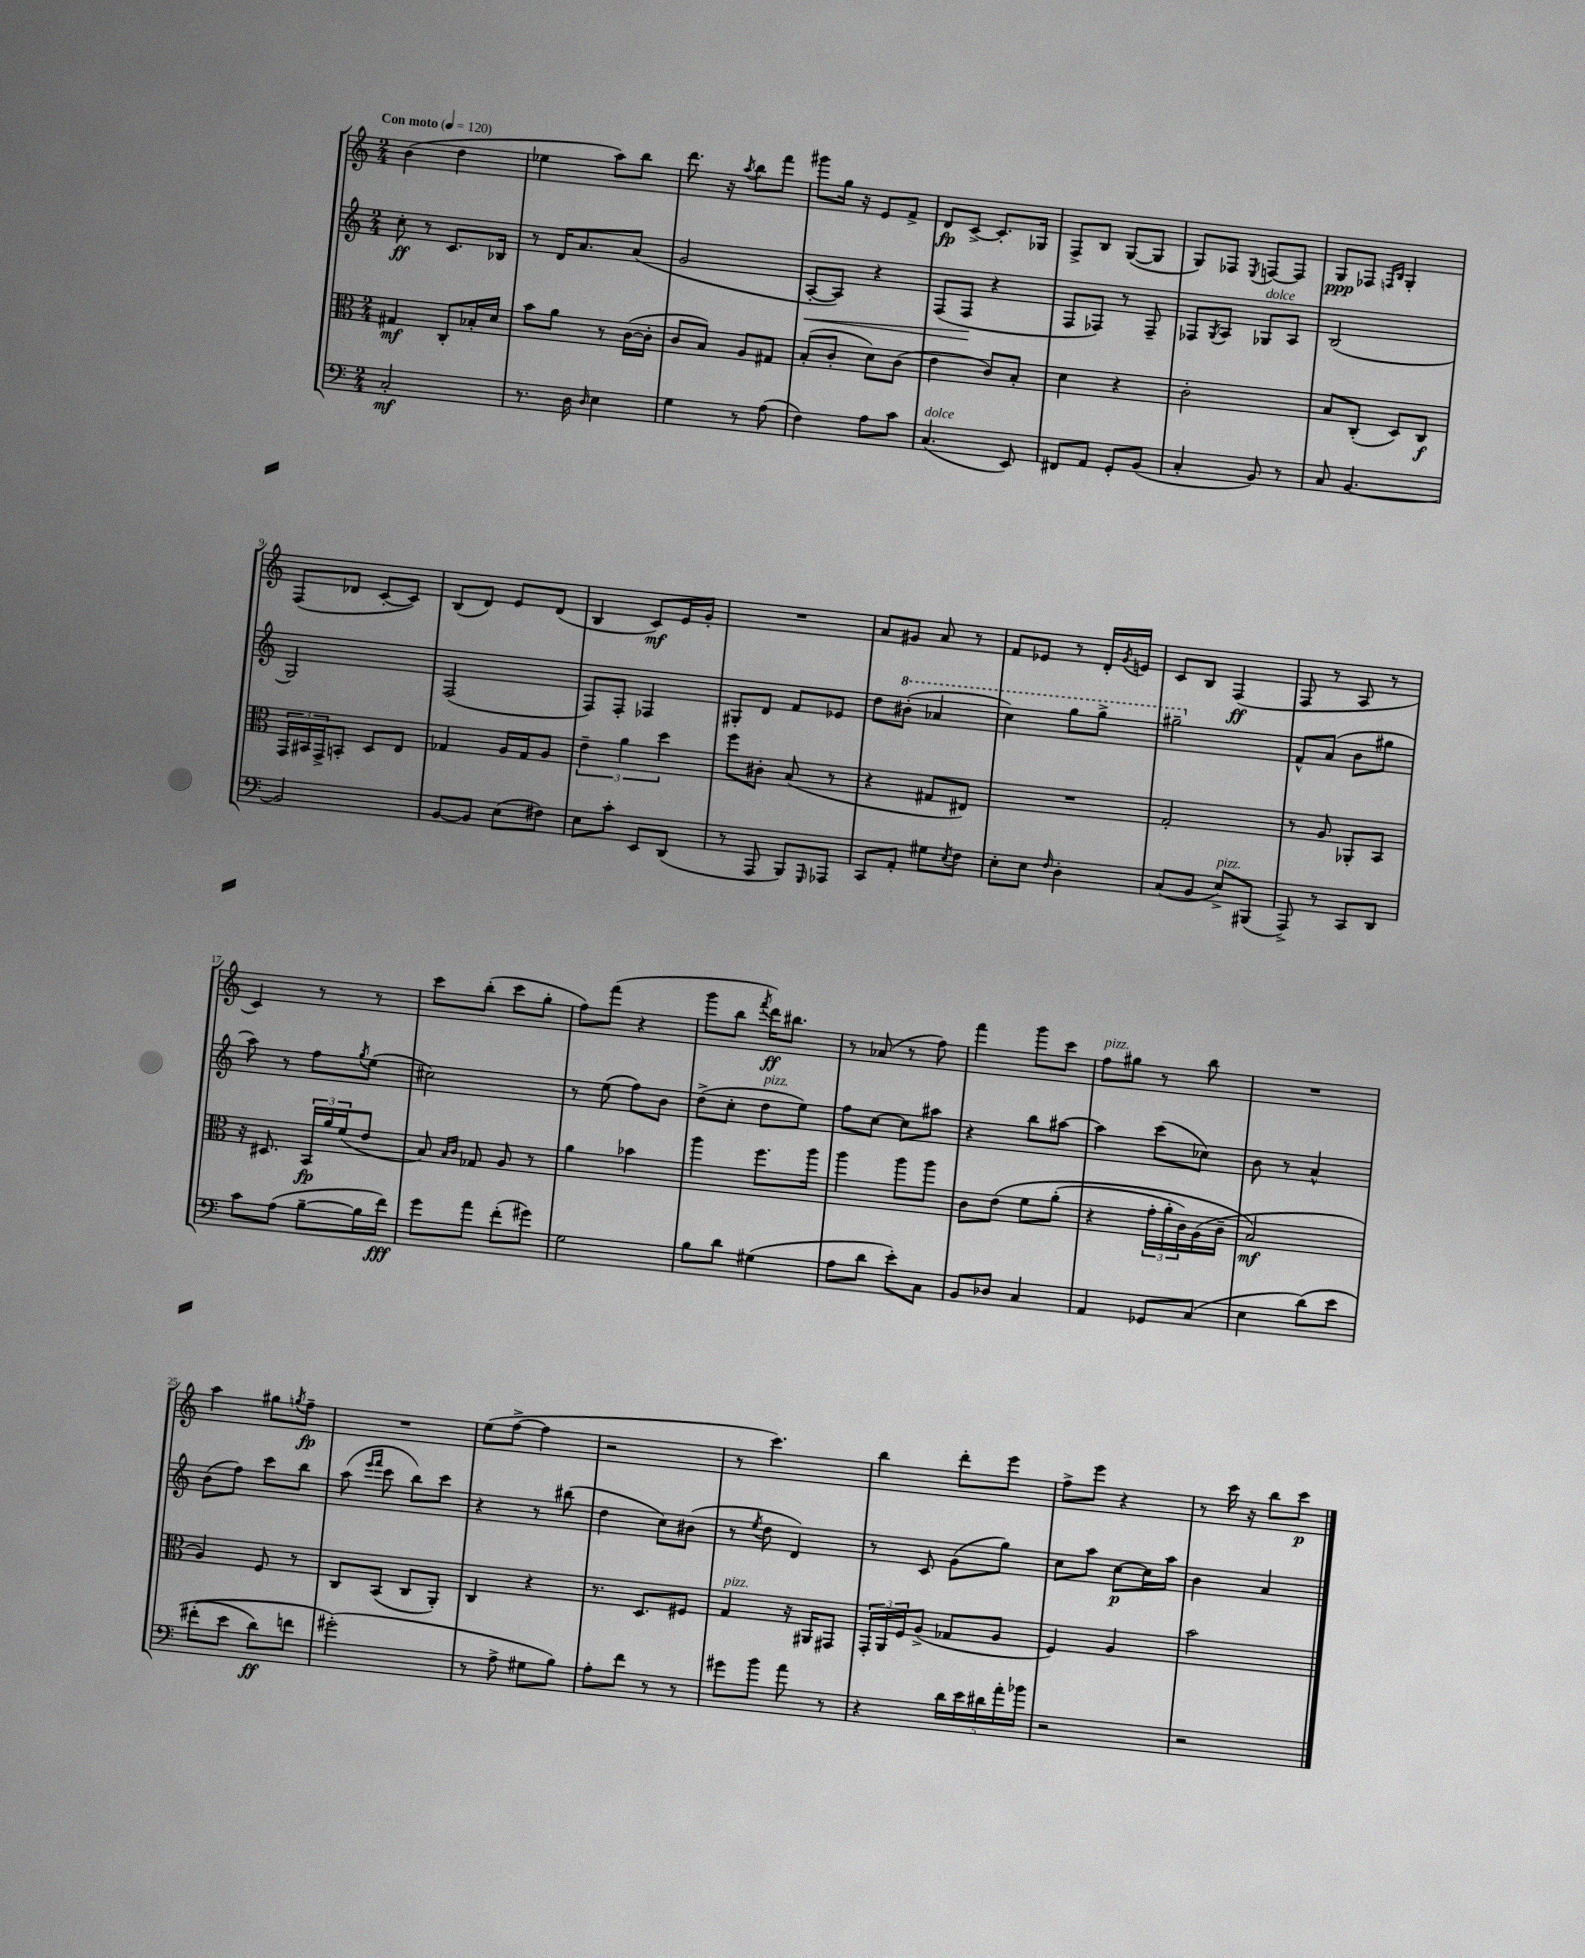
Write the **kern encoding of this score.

**kern	**dynam	**kern	**dynam	**kern	**dynam	**kern	**dynam
*part4	*part4	*part3	*part3	*part2	*part2	*part1	*part1
*staff4	*staff4	*staff3	*staff3	*staff2	*staff2	*staff1	*staff1
*clefF4	*	*clefC3	*	*clefG2	*	*clefG2	*
*k[]	*	*k[]	*	*k[]	*	*k[]	*
*M2/4	*	*M2/4	*	*M2/4	*	*M2/4	*
*MM120	*	*MM120	*	*MM120	*	*MM120	*
=1	=1	=1	=1	=1	=1	=1	=1
!	!	!	!	!	!	!LO:TX:a:B:t=Con moto	!
2C'/	mf	4G#X/	mf	8cc'\	ff	(4b\	.
.	.	.	.	8r	.	.	.
.	.	8C'/L	.	8.c/L	.	4dd\	.
.	.	16B-X'/L	.	.	.	.	.
.	.	16d/JJ	.	16B-X/Jk	.	.	.
=2	=2	=2	=2	=2	=2	=2	=2
8.r	.	8b\L	.	8r	.	4ee-X\	.
.	.	8a\J	.	16d/KL	.	.	.
16D\	.	.	.	8.a/	.	.	.
16qqD/	.	.	.	.	.	.	.
4E\	.	8r	.	.	.	8aa\L)	.
.	.	([16c\LL	.	(8a/J	.	8bb\J	.
.	.	16c'\JJ]	.	.	.	.	.
=3	=3	=3	=3	=3	=3	=3	=3
4G\	.	8c/L	.	2g/	.	8.ddd\	.
.	.	8B/J)	.	.	.	.	.
.	.	.	.	.	.	16r	.
.	.	.	.	.	.	8qaa/	.
8r	.	8A/L	.	.	.	8bb\L	.
(8A\	.	8G#X/J	.	.	.	8fff\J	.
=4	=4	=4	=4	=4	=4	=4	=4
!	!	!	!	!	!LO:HP:b	!	!
4F\)	.	(8B'/L	.	[8A'/L	<	8ggg#X\L	.
.	.	8c'/J	.	8A/J])	.	16gg\Jk	.
.	.	.	.	.	.	16r	.
8A\L	.	8d\L)	.	4r	.	8e/L	.
8c\J	.	(8c\J	.	.	.	8f^/J	.
=5	=5	=5	=5	=5	=5	=5	=5
!LO:TX:a:i:t=dolce	!	!	!	!	!	!	!
(4.C/	.	4e\	.	(8F/L	.	8d/L	fp
.	.	.	.	8F/J	.	[8c^/J	.
.	.	8c/L)	.	4r	[	8.c'/L]	.
8EE/)	.	8B'/J	.	.	.	.	.
.	.	.	.	.	.	16G-X/Jk	.
=6	=6	=6	=6	=6	=6	=6	=6
8FF#X/L	.	4d\	.	8F/L	.	8F^/L	.
8AA/J	.	.	.	8F-X/J)	.	8B/J	.
8GG'/L	.	4r	.	8r	.	([8G/L	.
(8BB/J	.	.	.	8F-~/	.	8G/J]	.
=7	=7	=7	=7	=7	=7	=7	=7
4C'/	.	2c'\	.	8F-X/L	.	8G/L)	.
.	.	.	.	8qG/	.	.	.
.	.	.	.	8A/J	.	8F-X/J	.
.	.	.	.	.	.	8qE/	.
!	!	!	!	!LO:TX:a:i:t=dolce	!	!	!
8BB/)	.	.	.	8G-X/L	.	[8Fn/L	.
8r	.	.	.	8A/J	.	8F/J]	.
=8	=8	=8	=8	=8	=8	=8	=8
8C/	.	8B/L	.	(2B/	.	8G/L	ppp
[4.BB/	.	(8C'/J	.	.	.	8F-X/J	.
.	.	.	.	.	.	16qqFn/LL	.
.	.	.	.	.	.	16qqB/JJ	.
.	.	8D/L)	.	.	.	4G'/	.
.	.	8C/J	f	.	.	.	.
!!LO:LB:g=z
=9	=9	=9	=9	=9	=9	=9	=9
2BB/]	.	24GG/LL	.	2G/)	.	(8F/L	.
.	.	24BB#X/	.	.	.	.	.
.	.	24GG^/J	.	.	.	.	.
.	.	8BBn'/J	.	.	.	8d-X/J	.
.	.	8D/L	.	.	.	[8c'/L	.
.	.	8E/J	.	.	.	8c/J])	.
=10	=10	=10	=10	=10	=10	=10	=10
[8BB/L	.	4G-X/	.	(2F/	.	(8B/L	.
8BB/J]	.	.	.	.	.	8d/J)	.
(8E\L	.	16A/LL	.	.	.	8e/L	.
.	.	16G-/J	.	.	.	.	.
8F#X\J)	.	8A/J	.	.	.	(8d/J	.
=11	=11	=11	=11	=11	=11	=11	=11
8E\L	.	6e~\	.	8F/L)	.	4B/	.
8c'\J	.	.	.	8F'/J	.	.	.
.	.	6a\	.	.	.	.	.
8EE/L	.	.	.	4F-X/	.	8c/L)	mf
.	.	6dd\	.	.	.	.	.
(8DD/J	.	.	.	.	.	16e/L	.
.	.	.	.	.	.	16g'/JJ	.
=12	=12	=12	=12	=12	=12	=12	=12
8r	.	8ff\L	.	8G#X'/L	.	2r	.
8AAA/	.	8c#X'\J	.	8d/J	.	.	.
8BBB/L)	.	(8B/	.	8f/L	.	.	.
16qqGGG/	.	.	.	.	.	.	.
8AAA-X/J	.	8r	.	8e-X/J	.	.	.
=13	=13	=13	=13	=13	=13	=13	=13
8CC/L	.	4r	.	8dd\L	.	8a/L	.
*	*	*	*	*8va	*	*	*
8AA'/J	.	.	.	(8bb#X'\J	.	8g#X/J	.
8G#X\L	.	8G#X/L	.	4aa-X/	.	8a/	.
8qE/	.	.	.	.	.	.	.
8F\J	.	8E#X/J)	.	.	.	8r	.
=14	=14	=14	=14	=14	=14	=14	=14
8E'\L	.	2r	.	4ccc\)	.	8f/L	.
8E\J	.	.	.	.	.	8e-X/J	.
16qqF/	.	.	.	.	.	.	.
4D'\	.	.	.	8ggg\L	.	8r	.
.	.	.	.	8ggg^\J	.	16d'/LL	.
.	.	.	.	.	.	8qg/	.
.	.	.	.	.	.	16en/JJ	.
=15	=15	=15	=15	=15	=15	=15	=15
(8C/L	.	2G'/	.	2ggg#X~\	.	8c/L	.
8BB/J	.	.	.	.	.	8B/J	.
!LO:TX:a:i:t=pizz.	!	!	!	!	!	!	!
8E^/L)	.	.	.	.	.	(4F/	ff
(8BBB#X/J	.	.	.	.	.	.	.
=16	=16	=16	=16	=16	=16	=16	=16
*	*	*	*	*X8va	*	*	*
8AAA^/)	.	8r	.	8f^^/L	.	8F/	.
8r	.	8A/	.	(8a/J	.	8r	.
8CC/L	.	8AA-X'/L	.	8b\L	.	8A/	.
8DD/J	.	8BB/J	.	8gg#X\J	.	8r	.
!!LO:LB:g=z
=17	=17	=17	=17	=17	=17	=17	=17
8c\L	.	16r	.	8aa\)	.	4c/)	.
.	.	8.D#X/	.	.	.	.	.
(8A\J	.	.	.	8r	.	.	.
[8B~\L	.	24BB/LL	fp	8ff\L	.	8r	.
.	.	24a/	.	.	.	.	.
.	.	(24f/J	.	.	.	.	.
.	.	.	.	8qgg/	.	.	.
16B\L]	.	8e/J	.	(8ee\J	.	8r	.
16f\JJ)	fff	.	.	.	.	.	.
=18	=18	=18	=18	=18	=18	=18	=18
8g\L	.	8B/)	.	2cc#X\)	.	8ccc\L	.
.	.	16qqB/LL	.	.	.	.	.
.	.	16qqc/JJ	.	.	.	.	.
8a\J	.	8G-X/	.	.	.	(8bb'\J	.
(8f'\L	.	8A/	.	.	.	8ccc\L	.
8g#X\J)	.	8r	.	.	.	8gg'\J	.
=19	=19	=19	=19	=19	=19	=19	=19
2G\	.	4a\	.	8r	.	8ff\L)	.
.	.	.	.	(8ee\	.	(8fff\J	.
.	.	4b-X\	.	8ff\L)	.	4r	.
.	.	.	.	8b\J	.	.	.
=20	=20	=20	=20	=20	=20	=20	=20
8B\L	.	4aa\	.	(8dd^\L	.	8ggg\L	.
8d\J	.	.	.	8cc'\J	.	8bb\J	.
.	.	.	.	.	.	8qfff/	.
!	!	!	!	!LO:TX:a:i:t=pizz.	!	!	!
(4G#X\	.	8.ff\L	.	8dd\L	.	16ddd\KL)	ff
.	.	.	.	.	.	8.bb#X\J	.
.	.	.	.	8ee\J)	.	.	.
.	.	16aa\Jk	.	.	.	.	.
=21	=21	=21	=21	=21	=21	=21	=21
8A\L	.	4aa\	.	8ff\L	.	8r	.
8d\J	.	.	.	[8cc\J	.	(8a-X/	.
8e'\L)	.	8aa\L	.	8cc\L]	.	8r	.
8C\J	.	8aa\J	.	8aa#X\J	.	8ff\)	.
=22	=22	=22	=22	=22	=22	=22	=22
8BB/L	.	8c\L	.	4r	.	4fff\	.
8D-X/J	.	(8e\J	.	.	.	.	.
4C/	.	8f\L	.	8bb\L	.	8ggg\L	.
.	.	(8a'\J	.	[8aa#X\J	.	8ccc\J	.
=23	=23	=23	=23	=23	=23	=23	=23
!	!	!	!	!	!	!LO:TX:a:i:t=pizz.	!
4AA/	.	4r	.	4aa#\]	.	8ff\L	.
.	.	.	.	.	.	8gg#X\J	.
8GG-X/L	.	24g'\LL	.	(8ccc\L	.	8r	.
.	.	24a'\	.	.	.	.	.
.	.	24c\)	.	.	.	.	.
(8C/J	.	(16A\	.	8cc-X\J)	.	8bb\	.
.	.	16c~\JJ	.	.	.	.	.
=24	=24	=24	=24	=24	=24	=24	=24
4E\	.	2B/)	mf	8b\	.	2r	.
.	.	.	.	8r	.	.	.
(8d\L)	.	.	.	4a^^/	.	.	.
8e\J	.	.	.	.	.	.	.
!!LO:LB:g=z
=25	=25	=25	=25	=25	=25	=25	=25
(8f#X'\L	.	4A/)	.	(8b\L	.	4aa\	.
8e\J	.	.	.	8ff\J)	.	.	.
8d\L)	ff	8F/	.	8ccc\L	.	8gg#X\L	.
.	.	.	.	.	.	8qggn/	.
8fn\J	.	8r	.	8bb\J	.	8ff~\J	fp
=26	=26	=26	=26	=26	=26	=26	=26
(2g#X'\)	.	8C/L	.	(8aa\	.	2r	.
.	.	.	.	16qqeee/LL	.	.	.
.	.	.	.	16qqfff/JJ	.	.	.
.	.	(8BB/J	.	8ccc\	.	.	.
.	.	8C/L	.	8bb\L)	.	.	.
.	.	8AA'/J)	.	8ccc\J	.	.	.
=27	=27	=27	=27	=27	=27	=27	=27
8r	.	4C/	.	4r	.	(8ee\L	.
8A^\	.	.	.	.	.	[8ff^\J	.
8G#X\L	.	4r	.	8r	.	4ff\]	.
8B\J)	.	.	.	(8bb#X\	.	.	.
=28	=28	=28	=28	=28	=28	=28	=28
8A'\L	.	8.r	.	4dd\	.	2r	.
8f\J	.	.	.	.	.	.	.
.	.	8.D/L	.	.	.	.	.
8r	.	.	.	8cc\L)	.	.	.
8r	.	8F#X/J	.	(8b#X\J	.	.	.
=29	=29	=29	=29	=29	=29	=29	=29
!	!	!LO:TX:a:i:t=pizz.	!	!	!	!	!
8g#X\L	.	4G/	.	8r	.	8r	.
.	.	.	.	8qee/	.	.	.
8b\J	.	.	.	8dd\	.	4.ccc\)	.
8a\	.	16r	.	4d/)	.	.	.
.	.	16AA#X/KL	.	.	.	.	.
8r	.	8GG#X/J	.	.	.	.	.
=30	=30	=30	=30	=30	=30	=30	=30
4r	.	24GG'/LL	.	8r	.	4bb\	.
.	.	24AA/	.	.	.	.	.
.	.	24F/J	.	.	.	.	.
.	.	(8A^/J	.	8c/	.	.	.
20d\LL	.	8G-X/L	.	(8g\L	.	8ddd'\L	.
20e\	.	.	.	.	.	.	.
20d#X\	.	.	.	.	.	.	.
.	.	8A/J	.	8gg\J)	.	8eee\J	.
20a'\	.	.	.	.	.	.	.
20b-X\JJ	.	.	.	.	.	.	.
=31	=31	=31	=31	=31	=31	=31	=31
2r	.	4F/)	.	8cc\L	.	8ff^\L	.
.	.	.	.	8aa\J	.	8eee\J	.
.	.	4A/	.	[8cc\L	p	4r	.
.	.	.	.	16cc\L]	.	.	.
.	.	.	.	16aa\JJ	.	.	.
=32	=32	=32	=32	=32	=32	=32	=32
2r	.	2b\	.	4b\	.	8r	.
.	.	.	.	.	.	16ccc\	.
.	.	.	.	.	.	16r	.
.	.	.	.	4a/	.	8bb\L	.
.	.	.	.	.	.	8ccc\J	p
==	==	==	==	==	==	==	==
*-	*-	*-	*-	*-	*-	*-	*-
